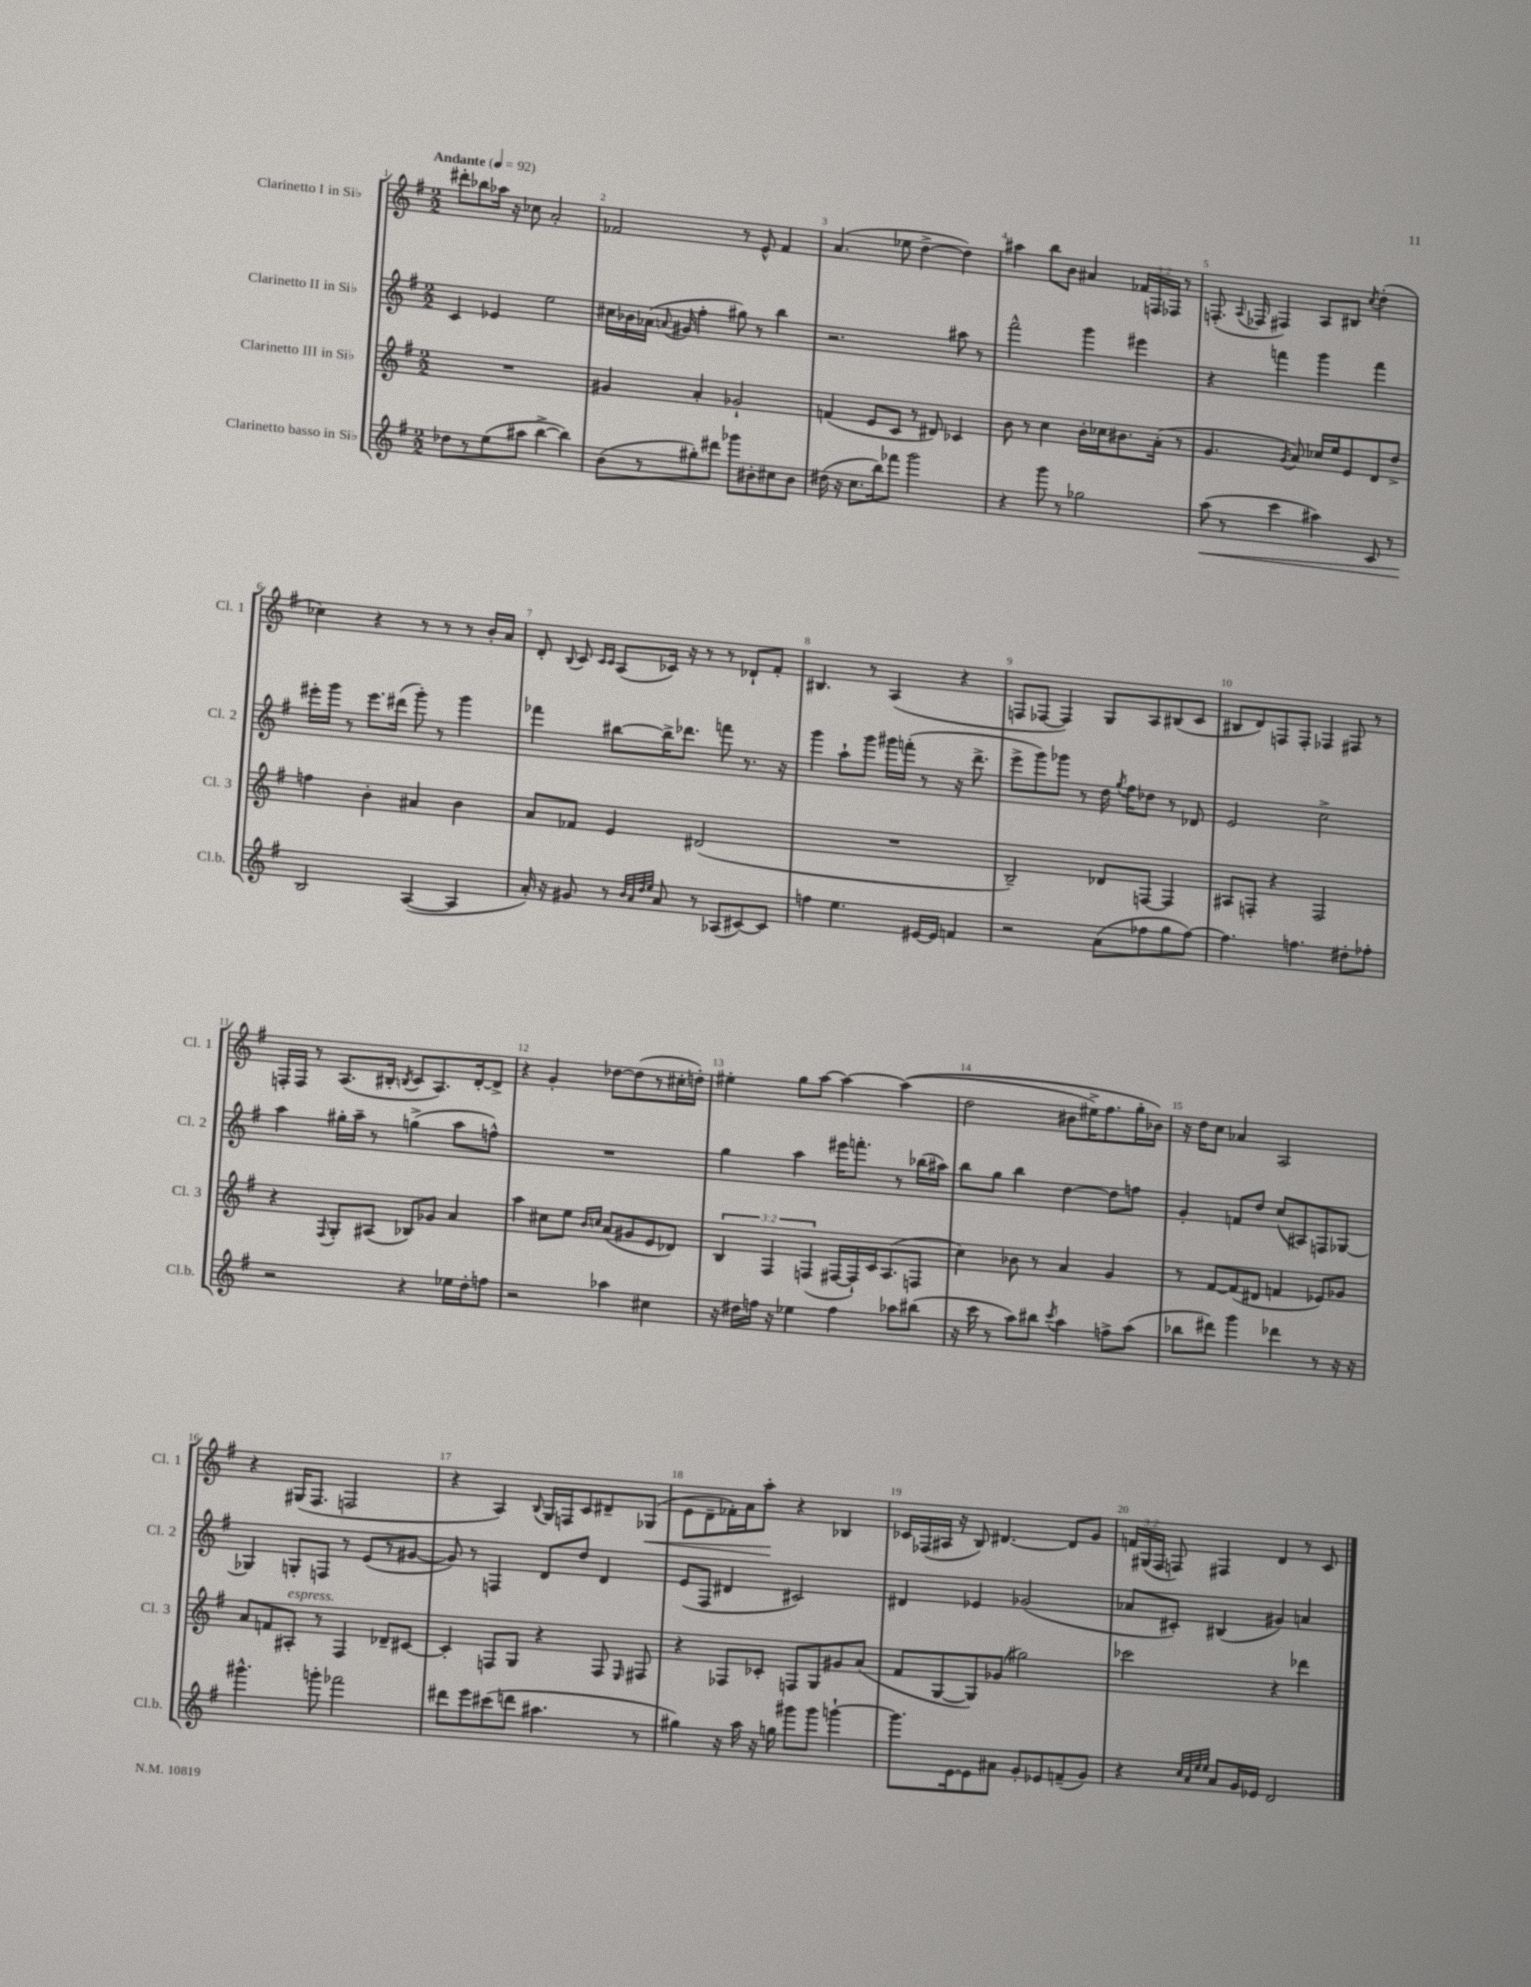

**kern	**kern	**kern	**kern
*staff4	*staff3	*staff2	*staff1
*clefG2	*clefG2	*clefG2	*clefG2
*k[f#]	*k[f#]	*k[f#]	*k[f#]
*M2/2	*M2/2	*M2/2	*M2/2
*MM92	*MM92	*MM92	*MM92
8dd-	1r	4c	8ddd#'
8r	.	.	8bb-
(8ee	.	4e-	16aa-
.	.	.	16r
8aa#	.	.	8cc-
[4bb^	.	2ee	2a'
4bb])	.	.	.
=	=	=	=
(8b	4g#	16cc#	2f-
.	.	16b-	.
8r	.	(16a-	.
.	.	8qqa	.
.	.	16g#	.
8gg#')	4a'	4ff#'	.
8ddd#	.	.	.
8ggg-	2g-`	8gg#)	8r
8b#'	.	8r	8e^^
8cc#	.	4bb	4f-
8b#	.	.	.
=	=	=	=
(16dd#	(4f	2.r	(4.a
16r	.	.	.
8.cc	.	.	.
.	8e	.	.
16bb)	.	.	.
8fff-	8c	.	8ee-
2ggg	8r	.	[4dd^
.	8d#)	.	.
.	4c-	8aa#	4dd])
.	.	8r	.
=	=	=	=
4r	8b	2fff#^^	4aa#
.	8r	.	.
8ggg	4cc	.	8bb
8r	.	.	8b
2gg-	16b'	4ggg	4a#
.	16cc-	.	.
.	8.b#	.	.
.	.	4eee#	24f-
.	.	.	24F
.	(16a'	.	.
.	.	.	24F-
.	8r	.	8r
=	=	=	=
(8aa	4.g	4r	(8.F'
8r	.	.	.
.	.	.	8qqA
.	.	.	16F-
4ccc	.	4fff	4F#)
.	8qg	.	.
.	8a)	.	.
4aa#)	16cc-	4ggg	8A
.	16ee	.	.
.	8e	.	8B#
.	.	.	8qcc
8c	8d	4fff	(4dd'
8r	8dd^	.	.
=	=	=	=
2B	4ff	16eee#'	4cc-)
.	.	16ggg	.
.	.	8r	.
.	4b'	8.eee#	4r
.	.	(16ddd#	.
([4A	4a#	8ggg')	8r
.	.	8r	8r
4A]	4b	4ggg	8r
.	.	.	16b'
.	.	.	16a
=	=	=	=
16a')	8a	4fff-	8d'
16r	.	.	.
.	.	.	8qqB
8g#	8f-	.	8c
.	.	.	16qqc
.	.	.	16qqc
8r	4e	[8bb#	(8A
32qqb	.	.	.
32qqa	.	.	.
32qqdd	.	.	.
32qqee	.	.	.
8a	.	16bb#^]	16c-)
.	.	8.ddd-	16r
8r	(2d#	.	8r
(8A-	.	8fff	8r
[8c#)	.	8.r	8d-`
8c#]	.	.	8f#'
.	.	16r	.
=	=	=	=
4ff	1r	4ggg	4.B#
4.ee	.	8aa`	.
.	.	8ggg	8r
.	.	16ggg#	(4A
.	.	(16fff'	.
[16e#	.	8r	.
16e#]	.	.	.
4f	.	16r	4r
.	.	8.ddd^	.
=	=	=	=
2r	2B~)	8eee^	8F
.	.	8ggg)	[8F-
.	.	8ggg-	4F-])
.	.	8r	.
(8a	8d-	16dd	8G
.	.	8qgg	.
.	.	16ff#	.
8ff-	[8F	8dd-	8A
8gg	4F]	8r	(8B#
[8ff-)	.	8d-	8c
=	=	=	=
4.ff-]	8A#	2e	8B#
.	8F'	.	8d)
.	4r	.	8F
4.ff	.	.	8F'
.	2F	2cc^	4F-
8dd#'	.	.	8F#
8ff-'	.	.	8r
=	=	=	=
2r	4r	4aa	16F'
.	.	.	16F
.	.	.	8r
.	8qqF#	.	.
.	8G'	16gg#'	(8.A
.	.	16aa~	.
.	(8A#	8r	.
.	.	.	16B#'
.	.	.	8qB
4r	8B-)	(4gg^	8c
.	8g-	.	8.A)
16ee-	4a	8aa	.
16dd'	.	.	[16d'
8ff	.	8ff^^)	8d^]
=	=	=	=
2r	4aa	1r	4r
.	8cc#	.	4g'
.	8ee	.	.
.	16qqb	.	.
.	16qqcc	.	.
4aa-	(8a	.	[8dd-
.	8g#	.	(8dd-]
4cc#	8e	.	8r
.	8d-)	.	16cc#'
.	.	.	16dd')
=	=	=	=
16r	6B	4gg	4ee#'
16dd#	.	.	.
16ff	.	.	.
.	6F#	.	.
16r	.	.	.
4ee-	.	4aa	8gg
.	(6F	.	.
.	.	.	[8aa
4ff	[16F#	16eee#	4aa_
.	16F#`])	8.fff'	.
.	16c	.	.
.	(8.A	.	.
8aa-	.	8r	&((4aa]
(8bb#	8F	(16bb-	.
.	.	16aa#)	.
=	=	=	=
16r	4cc)	8bb	2dd
16ccc	.	.	.
8r	.	8gg	.
8aa)	8b-	4bb	.
8bb#	8r	.	.
8qccc	.	.	.
4aa	4a	[4dd	8b#
.	.	.	16ee#^)
.	.	.	8.ff#
8ff^	4g	8dd]	.
(8aa	.	8ff	16gg'
.	.	.	16b-&)
=	=	=	=
8bb-	8r	4g'	16r
.	.	.	16dd
8ddd#)	[8f#	.	8cc
4ggg	(8f#]	8f	4a-
.	8d#	8dd	.
4ddd-	4f	(8cc	2A
.	.	8A#)	.
8r	8e-)	8F	.
16r	8g-	[8G-	.
16r	.	.	.
=	=	=	=
4.ggg#^^	8a	4G-]	4r
.	8f	.	.
.	8A#'	8G'	(16G#
.	.	.	8.F#
8ggg'	8r	8F	.
2fff-	4F#	8r	2F
.	.	(8e	.
.	8d-~	8r	.
.	[8c#	[8g#	.
=	=	=	=
8ddd#	4c#']	8g#])	4r
8eee	.	8r	.
(8ccc#	8F	4F	4A)
8ddd	8G	.	.
.	.	.	8qqB
4.aa#	4r	8d	16G
.	.	.	16F
.	.	8dd	8c
.	8F	4d	8d#~
.	16qqE	.	.
8r	8F#	.	(8G-
=	=	=	=
4gg#)	4r	(8e	8e
.	.	8F#	8d~
16r	8F-	4d#	16f-')
16aa	.	.	16a
16r	8c-'	.	8aa'
16gg	.	.	.
8ggg#	8F	2c#)	4r
8ggg#	8G	.	.
[4ggg`	8g#	.	4B-
.	(8a	.	.
=	=	=	=
8.ggg]	8f#	4d#	16c-
.	.	.	(16F-
.	[8G	.	16A#
[16e	.	.	16r
8e]	8G])	4e-	8B)
8a#	(8g-	.	[4.d#
8g'	2gg#)	(2g-	.
8e-	.	.	.
(8f~	.	.	8d#]
8g)	.	.	8g
=	=	=	=
4r	2ccc-	8a-	24f
.	.	.	(24G#
.	.	.	24F#
.	.	8c#')	8F)
32qqcc	.	.	.
32qqa	.	.	.
32qqee	.	.	.
32qqee	.	.	.
8a	.	(4B#	4F#
16g	.	.	.
16e-	.	.	.
2d	4r	4g#)	4d
.	4ddd-	4a	8r
.	.	.	8c
==	==	==	==
*-	*-	*-	*-
